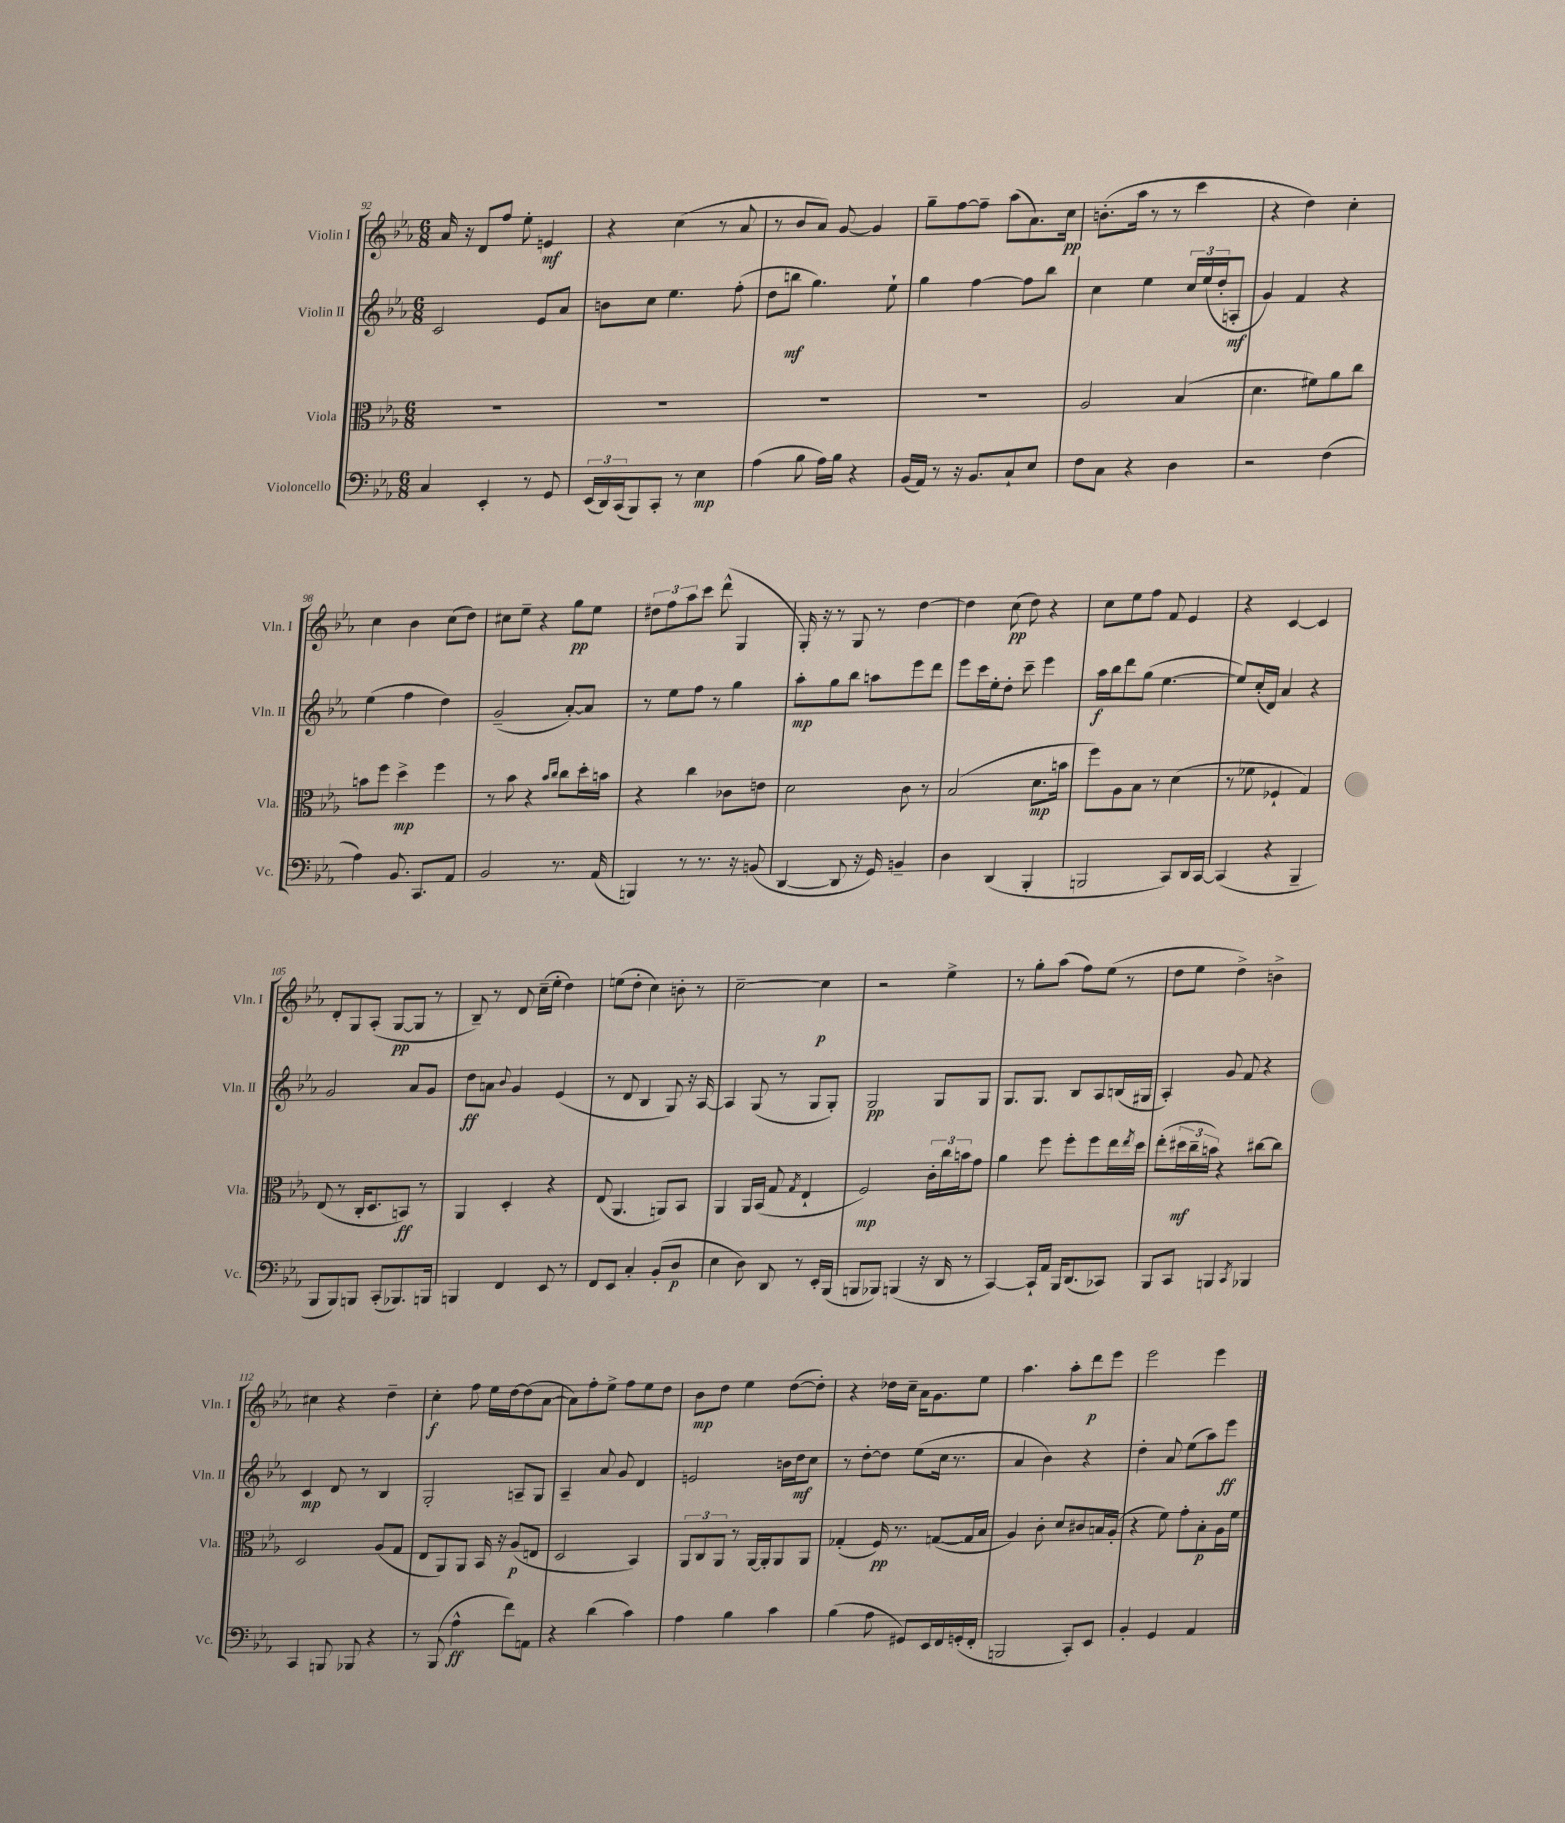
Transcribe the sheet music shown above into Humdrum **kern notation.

**kern	**dynam	**kern	**dynam	**kern	**dynam	**kern	**dynam
*part4	*part4	*part3	*part3	*part2	*part2	*part1	*part1
*staff4	*staff4	*staff3	*staff3	*staff2	*staff2	*staff1	*staff1
*I"Violoncello	*	*I"Viola	*	*I"Violin II	*	*I"Violin I	*
*I'Vc.	*	*I'Vla.	*	*I'Vln. II	*	*I'Vln. I	*
*clefF4	*	*clefC3	*	*clefG2	*	*clefG2	*
*k[b-e-a-]	*	*k[b-e-a-]	*	*k[b-e-a-]	*	*k[b-e-a-]	*
*M6/8	*	*M6/8	*	*M6/8	*	*M6/8	*
=92	=92	=92	=92	=92	=92	=92	=92
4C/	.	2.r	.	2c/	.	16a-/	.
.	.	.	.	.	.	16r	.
.	.	.	.	.	.	8d/L	.
4EE-'/	.	.	.	.	.	8ff/J	.
.	.	.	.	.	.	8ee-'\	.
8r	.	.	.	8e-/L	.	4en/	mf
8GG/	.	.	.	8a-/J	.	.	.
=93	=93	=93	=93	=93	=93	=93	=93
(24EE-/LL	.	2.r	.	8bn\L	.	4r	.
24DD/)	.	.	.	.	.	.	.
(24CC/J	.	.	.	.	.	.	.
8BBB-/)	.	.	.	8cc\J	.	.	.
8CC'/J	.	.	.	4.ee-\	.	(4cc\	.
8r	.	.	.	.	.	.	.
4E-\	mp	.	.	.	.	8r	.
.	.	.	.	(8ff'\	.	8a-/	.
=94	=94	=94	=94	=94	=94	=94	=94
(4A-\	.	2.r	.	8dd\L	.	8r	.
.	.	.	.	8bbn\J	mf	8b-/L	.
8B-\	.	.	.	4.gg\)	.	8a-/J)	.
16A-\LL)	.	.	.	.	.	[8g/	.
16B-\JJ	.	.	.	.	.	.	.
4r	.	.	.	.	.	4g/]	.
.	.	.	.	8ee-`\	.	.	.
=95	=95	=95	=95	=95	=95	=95	=95
(16BB-/LL	.	2.r	.	4gg\	.	8gg~\L	.
16AA-/JJ)	.	.	.	.	.	.	.
8r	.	.	.	.	.	[8ff\	.
16r	.	.	.	[4ff\	.	8ff~\J]	.
8.BB-/L	.	.	.	.	.	.	.
.	.	.	.	.	.	(8aa-\L	.
8C`/	.	.	.	8ff\L]	.	8.a-\)	.
8E-/J	.	.	.	8bb-\J	.	.	.
.	.	.	.	.	.	16cc\Jk	pp
=96	=96	=96	=96	=96	=96	=96	=96
8F\L	.	2A-/	.	4cc\	.	(8.bn'\L	.
8C\J	.	.	.	.	.	.	.
.	.	.	.	.	.	16aa-\Jk	.
4r	.	.	.	4ee-\	.	8r	.
.	.	.	.	.	.	8r	.
4D\	.	(4B-/	.	24cc/LL	.	4ccc\	.
.	.	.	.	(24ee-/	.	.	.
.	.	.	.	24dd'/J	.	.	.
.	.	.	.	8An'/J	mf	.	.
=97	=97	=97	=97	=97	=97	=97	=97
2r	.	4.d\	.	4g/)	.	4r	.
.	.	.	.	4f/	.	4dd\)	.
.	.	8f#X\L)	.	.	.	.	.
(4F\	.	8a-\	.	4r	.	4cc'\	.
.	.	8cc\J	.	.	.	.	.
!!LO:LB:g=z
=98	=98	=98	=98	=98	=98	=98	=98
4A-\)	.	8bn\L	.	(4ee-\	.	4cc\	.
.	.	8ff\J	.	.	.	.	.
8.BB-/	.	4dd^\	mp	4ff\	.	4b-\	.
8.CC/L	.	.	.	.	.	.	.
.	.	4ff\	.	4dd\)	.	(8cc\L	.
8AA-/J	.	.	.	.	.	8dd\J)	.
=99	=99	=99	=99	=99	=99	=99	=99
2BB-/	.	8r	.	(2g~/	.	8cc#X\L	.
.	.	8b-\	.	.	.	8ee-~\J	.
.	.	4r	.	.	.	4r	.
.	.	16qqb-/LL	.	.	.	.	.
.	.	16qqcc/JJ	.	.	.	.	.
8.r	.	8cc\L	.	[8a-'/L)	.	8gg\L	pp
.	.	16dd'\L	.	8a-/J]	.	8ee-\J	.
(16AA-/	.	16bn\JJ	.	.	.	.	.
=100	=100	=100	=100	=100	=100	=100	=100
4BBBn/)	.	4r	.	8r	.	12dd#X\L	.
.	.	.	.	.	.	12ff\	.
.	.	.	.	8ee-\L	.	.	.
.	.	.	.	.	.	12aa-\	.
8r	.	4cc\	.	8ff\J	.	8ccc\J	.
8.r	.	.	.	8r	.	(8ddd^^\	.
.	.	8c-X\L	.	4gg\	.	4G/	.
16r	.	.	.	.	.	.	.
(8BBn/	.	8en\J	.	.	.	.	.
=101	=101	=101	=101	=101	=101	=101	=101
[4DD/	.	2d\	.	8aa-'\L	mp	16G'/)	.
.	.	.	.	.	.	16r	.
.	.	.	.	8gg\	.	8r	.
8DD/]	.	.	.	8bb-\J	.	8G/	.
16r	.	.	.	8aan\L	.	8r	.
16GG/)	.	.	.	.	.	.	.
4BBn~/	.	8c\	.	8eee-\	.	[4dd\	.
.	.	8r	.	8ddd\J	.	.	.
=102	=102	=102	=102	=102	=102	=102	=102
4D\	.	(2B-/	.	8eee-\L	.	4dd\]	.
.	.	.	.	16ccc\L	.	.	.
.	.	.	.	16ee-'\J	.	.	.
(4DD/	.	.	.	8dd'\J	.	(8cc\	pp
.	.	.	.	8ccc~\	.	8dd\)	.
4BBB-'/	.	8.d\L	mp	4eee-\	.	4r	.
.	.	16bn\Jk	.	.	.	.	.
=103	=103	=103	=103	=103	=103	=103	=103
2BBBn/	.	8ff\L)	.	16aa-\LL	f	8cc\L	.
.	.	.	.	16bb-\J	.	.	.
.	.	8A-\	.	8ddd\	.	8ee-\	.
.	.	8B-\J	.	(8gg\J	.	8ff\J	.
.	.	8r	.	[4.ee-\	.	8f/	.
8CC/L)	.	(4d\	.	.	.	4e-/	.
16DD/L	.	.	.	.	.	.	.
[16CC/JJ	.	.	.	.	.	.	.
=104	=104	=104	=104	=104	=104	=104	=104
(4CC/]	.	8r	.	8ee-/L])	.	4r	.
.	.	8f-X\	.	(16cc'/L	.	.	.
.	.	.	.	16d/JJ)	.	.	.
4r	.	4F-X`/	.	4a-/	.	[4c/	.
4BBB-~/	.	4G/)	.	4r	.	4c/]	.
!!LO:LB:g=z
=105	=105	=105	=105	=105	=105	=105	=105
8BBB-/L	.	(8E-/	.	2g/	.	8d'/L	.
8BBB-/)	.	8r	.	.	.	8G/	.
8BBBn/J	.	16C'/KL	.	.	.	(8A-'/J	.
.	.	8.D/	.	.	.	.	.
(8CC'/L	.	.	.	.	.	[8G/L	pp
8.BBB-X/)	.	8BBn/J)	ff	8a-/L	.	8G/J]	.
.	.	8r	.	8g/J	.	8r	.
16BBBn/Jk	.	.	.	.	.	.	.
=106	=106	=106	=106	=106	=106	=106	=106
4BBBn/	.	4AA-/	.	8dd\L	ff	8B-~/)	.
.	.	.	.	8an\J	.	8r	.
.	.	.	.	8qqb-/	.	.	.
4FF/	.	4D'/	.	4g/	.	8d/	.
.	.	.	.	.	.	(16cc~\LL	.
.	.	.	.	.	.	16ee-'\JJ	.
8EE-/	.	4r	.	(4e-/	.	4dd\)	.
8r	.	.	.	.	.	.	.
=107	=107	=107	=107	=107	=107	=107	=107
8FF/L	.	(8E-/	.	8r	.	(8een\L	.
8EE-/J	.	4.AA-/	.	8d/	.	8dd'\J	.
4C'/	.	.	.	4B-/	.	4cc\)	.
(8BB-'/L	.	8AAn/L)	.	8G/)	.	8bn'\	.
8D/J	p	8BB-/J	.	16r	.	8r	.
.	.	.	.	[16A-/	.	.	.
=108	=108	=108	=108	=108	=108	=108	=108
4E-\	.	4AA-/	.	4A-/]	.	[2cc~\	.
8D\)	.	16AA-/LL	.	(8G/	.	.	.
.	.	(16BB-/JJ	.	.	.	.	.
8DD/	.	8G/	.	8r	.	.	.
.	.	8qG/	.	.	.	.	.
8r	.	4E-`/	.	8G/L	.	4cc\]	p
16EE-'/LL	.	.	.	8G'/J)	.	.	.
(16BBB-/JJ	.	.	.	.	.	.	.
=109	=109	=109	=109	=109	=109	=109	=109
8BBBn/L	.	2F/)	mp	2G/	pp	2r	.
8BBB-X/J)	.	.	.	.	.	.	.
(4BBBn/	.	.	.	.	.	.	.
16r	.	24c'\LL	.	8G/L	.	4ee-^\	.
.	.	24cc\	.	.	.	.	.
16DD/	.	.	.	.	.	.	.
.	.	24bn\J	.	.	.	.	.
8r	.	8g\J	.	8G/J	.	.	.
=110	=110	=110	=110	=110	=110	=110	=110
[4CC/)	.	4a-\	.	8.G/L	.	8r	.
.	.	.	.	.	.	8gg'\L	.
.	.	.	.	8.G/J	.	.	.
16CC`/LL]	.	8ff\	.	.	.	(8aa-\J	.
16AA-/JJ	.	.	.	.	.	.	.
16BBB-/KL	.	8ff'\L	.	8B-/L	.	8ff\L)	.
(8.DD/	.	.	.	.	.	.	.
.	.	8ff\	.	8A-/	.	(8ee-\J	.
8CC-X/J)	.	16ee-\L	.	(16Bn/L	.	8r	.
.	.	8qee-/	.	.	.	.	.
.	.	16dd\JJ	.	16G#X/JJ	.	.	.
=111	=111	=111	=111	=111	=111	=111	=111
8BBB-/L	.	(8ee-'\L	.	4A-'/)	.	8dd\L	.
8CC/J	.	24dd#X\L	mf	.	.	8ee-\J	.
.	.	24cc~\	.	.	.	.	.
.	.	24bn\JJ)	.	.	.	.	.
4BBBn/	.	4r	.	8g/	.	4dd^\)	.
.	.	.	.	8f/	.	.	.
8qCC/	.	.	.	.	.	.	.
4BBB-X/	.	[8cc#X\L	.	4r	.	4bn^\	.
.	.	8cc#\J]	.	.	.	.	.
!!LO:LB:g=z
=112	=112	=112	=112	=112	=112	=112	=112
4CC/	.	2D/	.	4c/	mp	4cc#X\	.
8BBBn/	.	.	.	8d/	.	4r	.
8BBB-X/	.	.	.	8r	.	.	.
4r	.	(8A-/L	.	4B-/	.	4dd~\	.
.	.	8G/J	.	.	.	.	.
=113	=113	=113	=113	=113	=113	=113	=113
8r	.	8E-/L	.	2G'/	.	4cc'\	f
(8BBB-/	.	8AA-/)	.	.	.	.	.
4A-^^\	ff	8AA-/J	.	.	.	8ff\	.
.	.	16BB-/	.	.	.	16ee-\LL	.
.	.	16r	.	.	.	[16dd\J	.
8f\L)	.	(8A-/L	p	8An~/L	.	(8dd\]	.
8AAn\J	.	8En/J	.	8G/J	.	[8a-\J	.
=114	=114	=114	=114	=114	=114	=114	=114
4r	.	2D/	.	4A-~/	.	8a-\L])	.
.	.	.	.	.	.	8ff'\	.
(4d\	.	.	.	8a-/	.	8ee-^\J	.
.	.	.	.	8g/	.	8ff\L	.
4c\)	.	4BB-/)	.	4d/	.	8ee-\	.
.	.	.	.	.	.	8dd\J	.
=115	=115	=115	=115	=115	=115	=115	=115
4A-\	.	12AA-/L	.	2en/	.	8b-\L	mp
.	.	12C/	.	.	.	.	.
.	.	.	.	.	.	8dd\J	.
.	.	12AA-/J	.	.	.	.	.
4B-\	.	8r	.	.	.	4ee-\	.
.	.	[16AA-/LL	.	.	.	.	.
.	.	16AA-'/J]	.	.	.	.	.
4c\	.	8AA-/	.	16bn\LL	.	([8dd\L	.
.	.	.	.	16dd\J	mf	.	.
.	.	8AA-/J	.	8cc\J	.	8dd'\J])	.
=116	=116	=116	=116	=116	=116	=116	=116
(4B-\	.	(4G-X'/	.	8r	.	4r	.
.	.	.	.	[8dd'\L	.	.	.
8A-\	.	16F/)	pp	8dd\J]	.	16dd-X\LL	.
.	.	8.r	.	.	.	16cc~\JJ	.
8GG#X/L)	.	.	.	(8ee-\L	.	16a-\KL	.
.	.	.	.	.	.	8.g\	.
16EE-/L	.	([8Gn/L	.	16cc\Jk	.	.	.
16FF/	.	.	.	8.r	.	.	.
(16GGn'/	.	16G/L]	.	.	.	8ee-\J	.
16FF'/JJ	.	16B-/JJ	.	.	.	.	.
=117	=117	=117	=117	=117	=117	=117	=117
2BBBn/	.	4A-/)	.	4a-/	.	4.aa-\	.
.	.	8c'\	.	4b-\)	.	.	.
.	.	8d/L	.	.	.	8aa-'\L	.
8CC'/L)	.	8c#X/	.	4r	.	8ddd\	p
8EE-/J	.	16Bn/L	.	.	.	8eee-\J	.
.	.	(16A-'/JJ	.	.	.	.	.
=118	=118	=118	=118	=118	=118	=118	=118
4BB-'/	.	4r	.	4dd'\	.	2eee-\	.
4GG/	.	8f\)	.	8a-/	.	.	.
.	.	8g'\L	.	(8ee-\L	.	.	.
4AA-/	.	8B-'\	p	8aa-\)	.	4eee-\	.
.	.	16A-\L	.	8eee-\J	ff	.	.
.	.	16f\JJ	.	.	.	.	.
==	==	==	==	==	==	==	==
*-	*-	*-	*-	*-	*-	*-	*-
